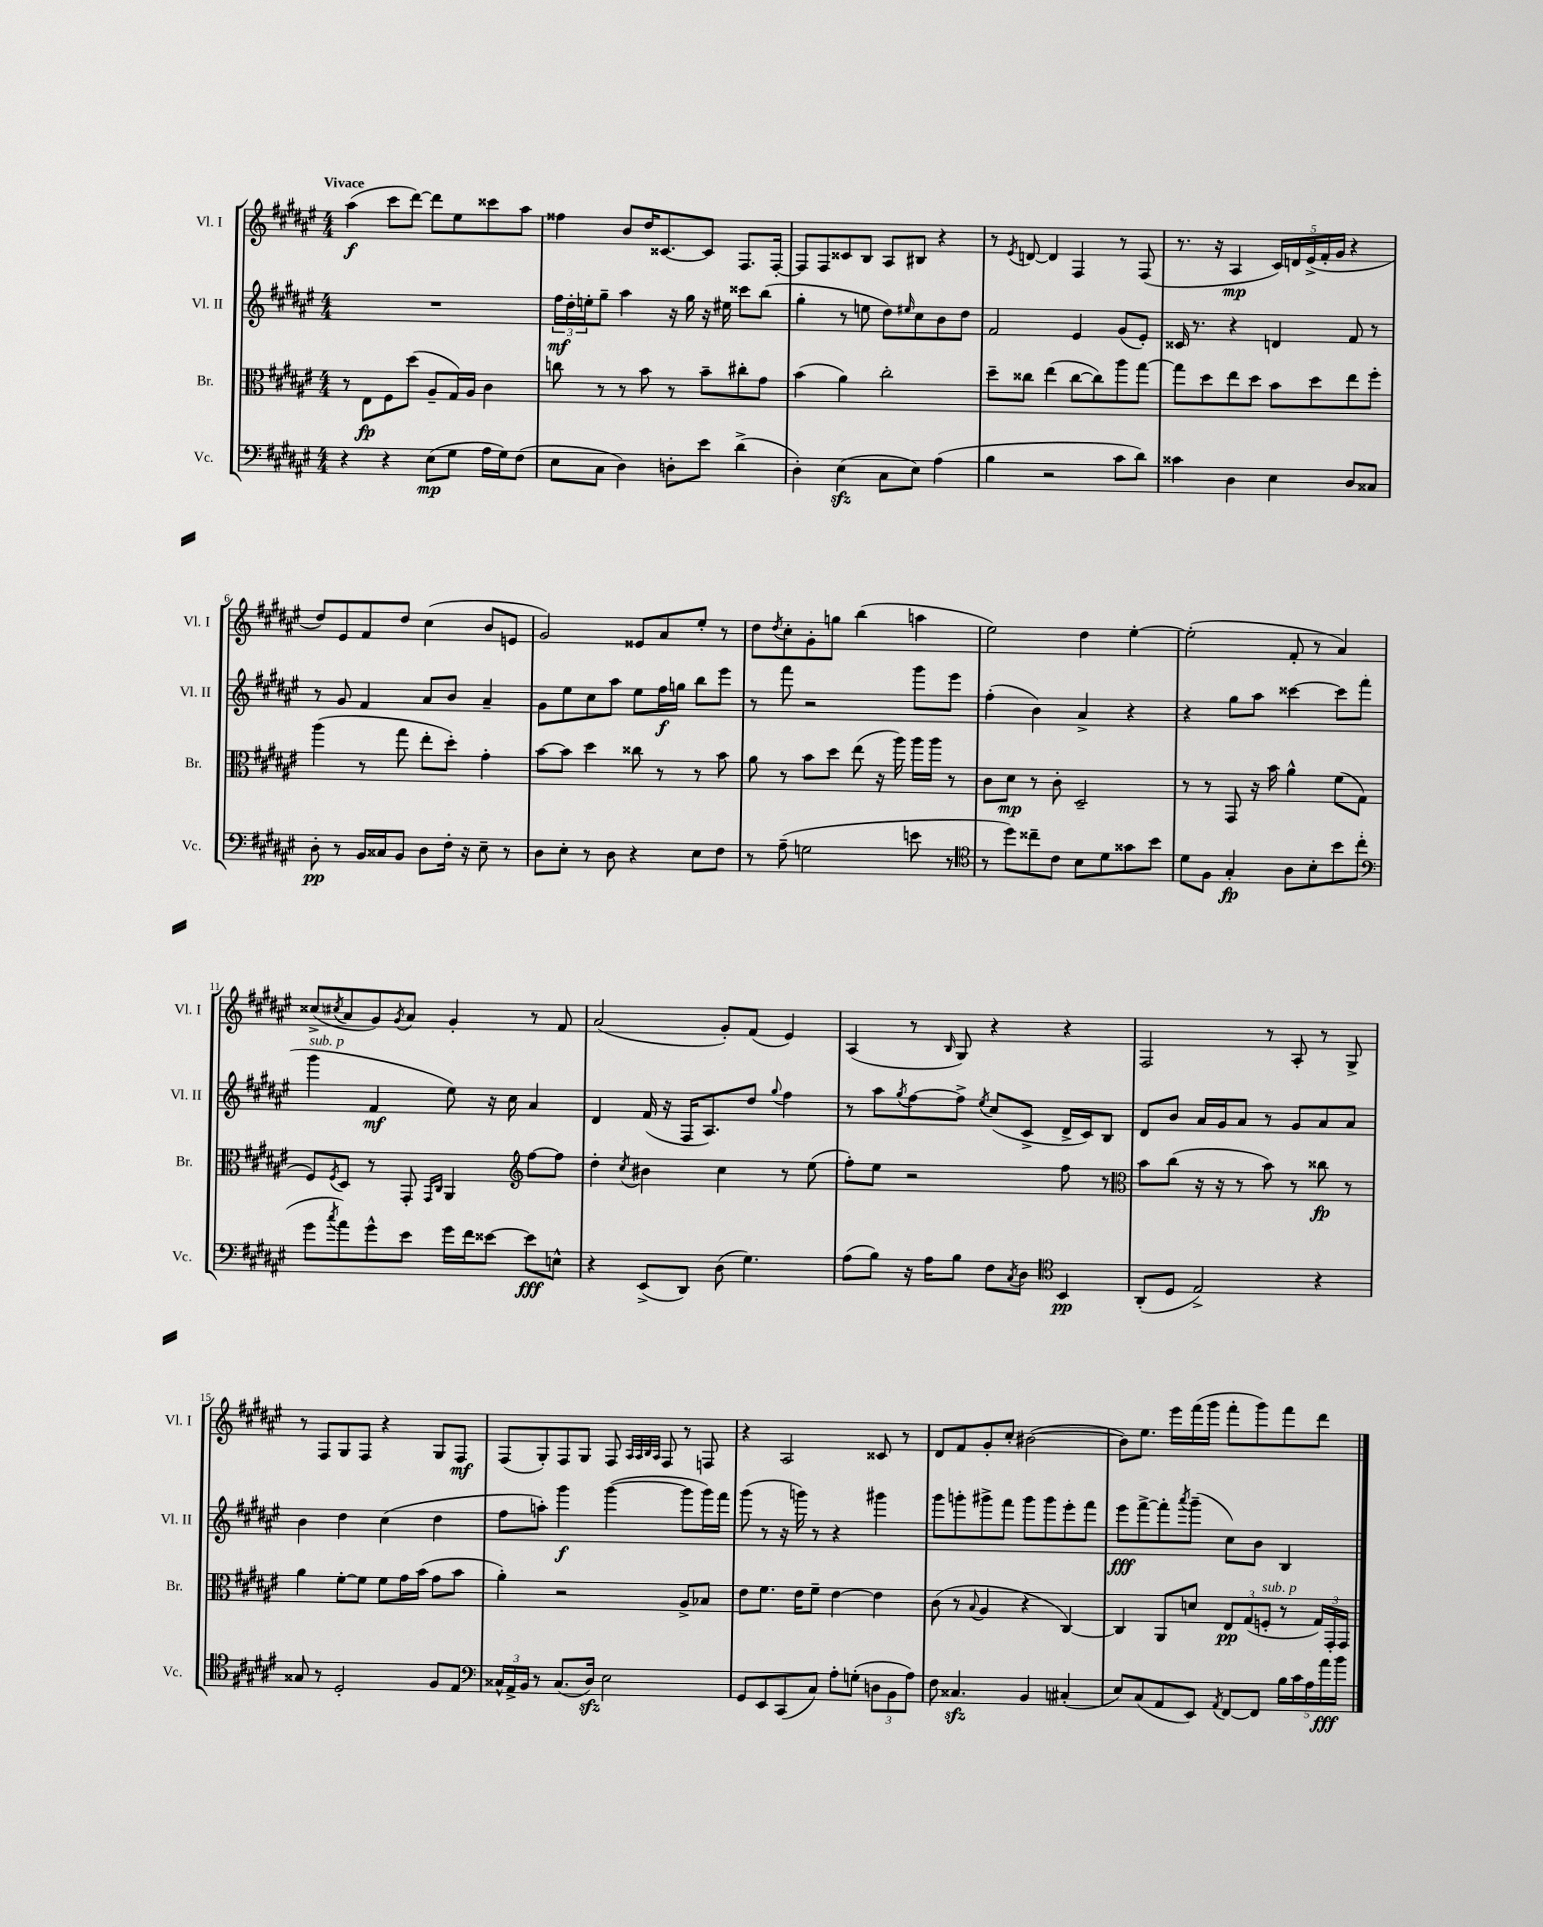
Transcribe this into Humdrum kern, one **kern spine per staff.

**kern	**dynam	**kern	**dynam	**kern	**dynam	**kern	**dynam
*part4	*part4	*part3	*part3	*part2	*part2	*part1	*part1
*staff4	*staff4	*staff3	*staff3	*staff2	*staff2	*staff1	*staff1
*I"Vc.	*	*I"Br.	*	*I"Vl. II	*	*I"Vl. I	*
*I'Vc.	*	*I'Br.	*	*I'Vl. II	*	*I'Vl. I	*
*clefF4	*	*clefC3	*	*clefG2	*	*clefG2	*
*k[f#c#g#d#a#e#]	*	*k[f#c#g#d#a#e#]	*	*k[f#c#g#d#a#e#]	*	*k[f#c#g#d#a#e#]	*
*M4/4	*	*M4/4	*	*M4/4	*	*M4/4	*
=1	=1	=1	=1	=1	=1	=1	=1
!	!	!	!	!	!	!LO:TX:a:B:t=Vivace	!
4r	.	8r	.	1r	.	(4aa#\	f
.	.	8E#\L	fp	.	.	.	.
4r	.	8F#\	.	.	.	8ccc#\L	.
.	.	(8dd#\J	.	.	.	[8ddd#\J)	.
(8E#\L	mp	8A#~/L	.	.	.	8ddd#\L]	.
8G#\J	.	16G#/L)	.	.	.	8ee#\	.
.	.	16A#/JJ	.	.	.	.	.
16A#\LL	.	4c#\	.	.	.	8ccc##X\	.
16G#\J)	.	.	.	.	.	.	.
(8F#\J	.	.	.	.	.	8aa#\J	.
=2	=2	=2	=2	=2	=2	=2	=2
8E#\L	.	8ccn\	.	24ff#\LL	mf	4ff##X\	.
.	.	.	.	24dd#'\	.	.	.
.	.	.	.	24een'\J	.	.	.
8C#\J	.	8r	.	8gg#~\J	.	.	.
4D#\)	.	8r	.	4aa#\	.	8b/L	.
.	.	8b\	.	.	.	16dd#/K	.
.	.	.	.	.	.	[8.c##X/	.
8Dn'\L	.	8r	.	16r	.	.	.
.	.	.	.	16gg#\	.	.	.
8e#\J	.	8b~\L	.	16r	.	8c##/J]	.
.	.	.	.	16ee#X\	.	.	.
(4d#^\	.	8cc#X'\	.	8ccc##X\L	.	8.F#/L	.
.	.	8g#\J	.	(8bb\J	.	.	.
.	.	.	.	.	.	[16F#'/Jk	.
=3	=3	=3	=3	=3	=3	=3	=3
4D#'\)	.	(4b\	.	4gg#'\	.	8F#/L]	.
.	.	.	.	.	.	8F#/	.
(4E#zz\	.	4a#\)	.	8r	.	8c##X/	.
.	.	.	.	8een\	.	8B/J	.
8C#\L	.	2cc#'\	.	8dd#\L)	.	8A#/L	.
.	.	.	.	16qqee#X/	.	.	.
8E#\J)	.	.	.	8cc#\	.	8B#X/J	.
(4A#\	.	.	.	8b\	.	4r	.
.	.	.	.	8dd#\J	.	.	.
=4	=4	=4	=4	=4	=4	=4	=4
4B\	.	8dd#~\L	.	2f#/	.	8r	.
.	.	.	.	.	.	8qe#/	.
.	.	8cc##X\J	.	.	.	[8dn/	.
2r	.	(4ee#\	.	.	.	4d/]	.
.	.	[8cc##\L	.	4e#/	.	4F#/	.
.	.	8cc##\])	.	.	.	.	.
8c#\L	.	8aa#\	.	(8g#/L	.	8r	.
8d#\J)	.	[8gg#\J	.	8e#'/J)	.	(8F#/	.
=5	=5	=5	=5	=5	=5	=5	=5
4c##X\	.	8gg#\L]	.	16c##X/	.	8.r	.
.	.	.	.	8.r	.	.	.
.	.	8dd#\	.	.	.	.	.
.	.	.	.	.	.	16r	.
4D#\	.	8ee#\	.	4r	.	4A#/	mp
.	.	8dd#\J	.	.	.	.	.
4E#\	.	8b\L	.	4dn/	.	20c#/LL)	.
.	.	.	.	.	.	20dn/	.
.	.	.	.	.	.	(20e#^/	.
.	.	8dd#\	.	.	.	.	.
.	.	.	.	.	.	20f#'/	.
.	.	.	.	.	.	20g#/JJ	.
8D#/L	.	8ee#\	.	8f#/	.	4r	.
8C##X/J	.	8ff#'\J	.	8r	.	.	.
!!LO:LB:g=z
=6	=6	=6	=6	=6	=6	=6	=6
8D#'\	pp	(4aa#\	.	8r	.	8dd#/L)	.
8r	.	.	.	8g#/	.	8e#/	.
16BB/LL	.	8r	.	4f#/	.	8f#/	.
16C##X/J	.	.	.	.	.	.	.
8BB/J	.	8gg#\	.	.	.	8dd#/J	.
8D#\L	.	8ee#'\L	.	8a#/L	.	(4cc#\	.
16F#'\Jk	.	8dd#'\J)	.	8b/J	.	.	.
16r	.	.	.	.	.	.	.
8E#~\	.	4g#'\	.	4a#~/	.	8b/L	.
8r	.	.	.	.	.	8en/J	.
=7	=7	=7	=7	=7	=7	=7	=7
8D#\L	.	[8b\L	.	8g#\L	.	2g#/)	.
8E#'\J	.	8b\J]	.	8ee#\	.	.	.
8r	.	4dd#\	.	8cc#\	.	.	.
8D#\	.	.	.	8aa#\J	.	.	.
4r	.	8cc##X\	.	8ee#\L	.	8e##X/L	.
.	.	8r	.	16ff#\L	f	8a#/	.
.	.	.	.	16ggn\JJ	.	.	.
8E#\L	.	8r	.	8bb\L	.	8ee#'/J	.
8F#\J	.	8b\	.	8eee#\J	.	8r	.
=8	=8	=8	=8	=8	=8	=8	=8
8r	.	8a#\	.	8r	.	8dd#\L	.
.	.	.	.	.	.	8qdd#/	.
(8A#~\	.	8r	.	8fff#\	.	8cc#'\	.
2Gn\	.	8b\L	.	2r	.	8g#'\	.
.	.	8dd#\J	.	.	.	8ggn\J	.
.	.	(8ee#\	.	.	.	(4bb\	.
.	.	16r	.	.	.	.	.
.	.	16aa#\)	.	.	.	.	.
8en\	.	16aa#\LL	.	8ggg#\L	.	4aan\	.
.	.	16aa#\JJ	.	.	.	.	.
8r	.	8r	.	8eee#\J	.	.	.
=9	=9	=9	=9	=9	=9	=9	=9
*clefC4	*	*	*	*	*	*	*
8r	.	8c#\L	.	(4ff#'\	.	2ee#\)	.
8dd#\L)	.	8d#\J	mp	.	.	.	.
8cc##X~\	.	8r	.	4b\)	.	.	.
8c#\J	.	8c#'\	.	.	.	.	.
8B\L	.	2D#~/	.	4a#^/	.	4dd#\	.
8d#\	.	.	.	.	.	.	.
8g##X\	.	.	.	4r	.	[4ee#'\	.
8b\J	.	.	.	.	.	.	.
=10	=10	=10	=10	=10	=10	=10	=10
8d#\L	.	8r	.	4r	.	(2ee#'\]	.
8F#\J	.	8r	.	.	.	.	.
4G#'/	fp	8GG#/	.	8gg#\L	.	.	.
.	.	16r	.	8aa#\J	.	.	.
.	.	16b\	.	.	.	.	.
8A#\L	.	4a#^^\	.	[4ccc##X\	.	8f#'/	.
8B'\	.	.	.	.	.	8r	.
8b\	.	(8f#\L	.	8ccc##\L]	.	4a#/)	.
(8cc#'\J	.	8G#\J	.	(8fff#\J	.	.	.
!!LO:LB:g=z
=11	=11	=11	=11	=11	=11	=11	=11
*clefF4	*	*	*	*	*	*	*
!	!	!	!	!LO:TX:a:i:t=sub. p	!	!	!
8g#\L	.	8F#/L)	.	4ggg#\	.	(8cc##X^/L	.
8qcc#/	.	8qF#/	.	.	.	8qcc#X/	.
8a#\)	.	8D#/J	.	.	.	8a#/	.
8g#^^\	.	8r	.	4f#/	mf	8g#/)	.
.	.	.	.	.	.	8qg#/	.
8e#\J	.	8GG#'/	.	.	.	8a#/J	.
.	.	16qqGG#/LL	.	.	.	.	.
.	.	16qqC#/JJ	.	.	.	.	.
16g#\LL	.	4AA#/	.	8ee#\)	.	4g#'/	.
16f#\J	.	.	.	.	.	.	.
[8e##X\J	.	.	.	16r	.	.	.
.	.	.	.	16cc#\	.	.	.
*	*	*clefG2	*	*	*	*	*
8e##\L]	fff	[8ff#\L	.	4a#/	.	8r	.
8En^^\J	.	8ff#\J]	.	.	.	8f#/	.
=12	=12	=12	=12	=12	=12	=12	=12
4r	.	4dd#'\	.	4d#/	.	(2a#/	.
.	.	8qcc#/	.	.	.	.	.
(8EE#^/L	.	4b#X\	.	(16f#/	.	.	.
.	.	.	.	16r	.	.	.
8DD#/J)	.	.	.	16F#/KL	.	.	.
.	.	.	.	8.A#/)	.	.	.
(8D#\	.	4cc#\	.	.	.	8g#'/L)	.
4.G#\)	.	.	.	8dd#/J	.	(8f#/J	.
.	.	.	.	8qqgg#/	.	.	.
.	.	8r	.	4ff#\	.	4e#/)	.
.	.	(8ee#\	.	.	.	.	.
=13	=13	=13	=13	=13	=13	=13	=13
(8A#\L	.	8ff#'\L)	.	8r	.	(4A#/	.
8B\J)	.	8ee#\J	.	8aa#\L	.	.	.
.	.	.	.	8qgg#/	.	.	.
16r	.	2r	.	[8ff#\	.	8r	.
16A#\KL	.	.	.	.	.	.	.
.	.	.	.	.	.	16qqB/	.
8B\J	.	.	.	8ff#^\J]	.	8G#/)	.
.	.	.	.	8qee#/	.	.	.
8F#\L	.	.	.	(8cc#/L	.	4r	.
8qC#/	.	.	.	.	.	.	.
8D#\J	.	.	.	8c#^/J	.	.	.
*clefC4	*	*	*	*	*	*	*
4BB/	pp	8ff#\	.	16d#^/LL	.	4r	.
.	.	.	.	16c#/J)	.	.	.
.	.	8r	.	8B/J	.	.	.
=14	=14	=14	=14	=14	=14	=14	=14
*	*	*clefC3	*	*	*	*	*
(8AA#'/L	.	8b\L	.	8d#/L	.	2F#/	.
8D#/J	.	(8cc#\J	.	8b/J	.	.	.
2E#^/)	.	16r	.	16a#/LL	.	.	.
.	.	16r	.	16g#/J	.	.	.
.	.	8r	.	8a#/J	.	.	.
.	.	8b\)	.	8r	.	8r	.
.	.	8r	.	8g#/L	.	8A#'/	.
4r	.	8cc##X\	fp	8a#/	.	8r	.
.	.	8r	.	8a#/J	.	8G#^/	.
!!LO:LB:g=z
=15	=15	=15	=15	=15	=15	=15	=15
8G##X/	.	4a#\	.	4b\	.	8r	.
8r	.	.	.	.	.	8F#/L	.
2D#'/	.	[8f#'\L	.	4dd#\	.	8G#/	.
.	.	8f#\J]	.	.	.	8F#/J	.
.	.	8f#\L	.	(4cc#\	.	4r	.
.	.	16g#\L	.	.	.	.	.
.	.	(16b\JJ	.	.	.	.	.
8F#/L	.	8g#\L	.	4dd#\	.	8G#/L	.
8E#/J	.	8b\J	.	.	.	8F#/J	mf
=16	=16	=16	=16	=16	=16	=16	=16
*clefF4	*	*	*	*	*	*	*
24C##X^^/LL	.	4a#'\)	.	8ff#\L	.	(8F#/L	.
24AA#^/	.	.	.	.	.	.	.
24BB/JJ	.	.	.	.	.	.	.
8r	.	.	.	8aan'\J)	.	8G#'/)	.
(8.C##/L	.	2r	.	4ggg#\	f	8F#/	.
.	.	.	.	.	.	8G#/J	.
16D#zz/Jk)	.	.	.	.	.	.	.
2E#\	.	.	.	([4ggg#\	.	8F#/	.
.	.	.	.	.	.	32qqA#/LLL	.
.	.	.	.	.	.	32qqA#/	.
.	.	.	.	.	.	32qqB/	.
.	.	.	.	.	.	32qqA#/JJJ	.
.	.	.	.	.	.	8F#/	.
.	.	8A#^/L	.	8ggg#\L]	.	8r	.
.	.	8B-X/J	.	16ggg#\L)	.	8Fn/	.
.	.	.	.	16fff#\JJ	.	.	.
=17	=17	=17	=17	=17	=17	=17	=17
8GG#/L	.	8e#\L	.	(8ggg#\	.	4r	.
8EE#/	.	8.f#\J	.	8r	.	.	.
(8CC#/	.	.	.	16r	.	2A#/	.
.	.	16e#\KL	.	16gggn\)	.	.	.
8C#/J)	.	8f#~\J	.	8r	.	.	.
8A#'\L	.	[4e#\	.	4r	.	.	.
(8Gn'\J	.	.	.	.	.	.	.
12Dn\L	.	4e#\]	.	4ggg#X\	.	8c##X/	.
12BB\	.	.	.	.	.	.	.
.	.	.	.	.	.	8r	.
12A#\J)	.	.	.	.	.	.	.
=18	=18	=18	=18	=18	=18	=18	=18
8F#\	.	(8c#\	.	8ggg#\L	.	8d#/L	.
4.C##Xzz/	.	8r	.	8gggn'\	.	8f#/	.
.	.	8qqB/	.	.	.	.	.
.	.	4A#/	.	8ggg#X^\	.	8g#'/	.
.	.	.	.	8fff#\J	.	8cc#'/J	.
4BB/	.	4r	.	8ggg#\L	.	([2b#X\	.
.	.	.	.	8ggg#\	.	.	.
(4C#X'/	.	[4C#/)	.	8eee#'\	.	.	.
.	.	.	.	8fff#\J	.	.	.
=19	=19	=19	=19	=19	=19	=19	=19
8E#/L)	.	4C#/]	.	8eee#\L	fff	8b#\L])	.
(8C#/	.	.	.	[8fff#^\	.	8.ee#\J	.
8AA#/	.	8AA#/L	.	8fff#'\]	.	.	.
.	.	.	.	.	.	16eee#\LL	.
.	.	.	.	8qaaa#/	.	.	.
8EE#/J)	.	8dn/J	.	(8ggg#~\J	.	(16fff#\	.
.	.	.	.	.	.	16ggg#\JJ	.
8qAA#/	.	.	.	.	.	.	.
[8FF#/L	.	12E#/L	pp	8cc#\L)	.	8fff#'\L	.
.	.	(12G#/	.	.	.	.	.
8FF#/J]	.	.	.	8b\J	.	8ggg#\)	.
!	!	!LO:TX:a:i:t=sub. p	!	!	!	!	!
.	.	12Fn'/J	.	.	.	.	.
20B\LL	.	8r	.	4B/	.	8fff#\	.
20c#\	.	.	.	.	.	.	.
20A#\	.	.	.	.	.	.	.
.	.	24G#/LL)	.	.	.	8ddd#\J	.
20a#\	fff	.	.	.	.	.	.
.	.	24GG#'/	.	.	.	.	.
20b\JJ	.	.	.	.	.	.	.
.	.	24GG#/JJ	.	.	.	.	.
==	==	==	==	==	==	==	==
*-	*-	*-	*-	*-	*-	*-	*-
